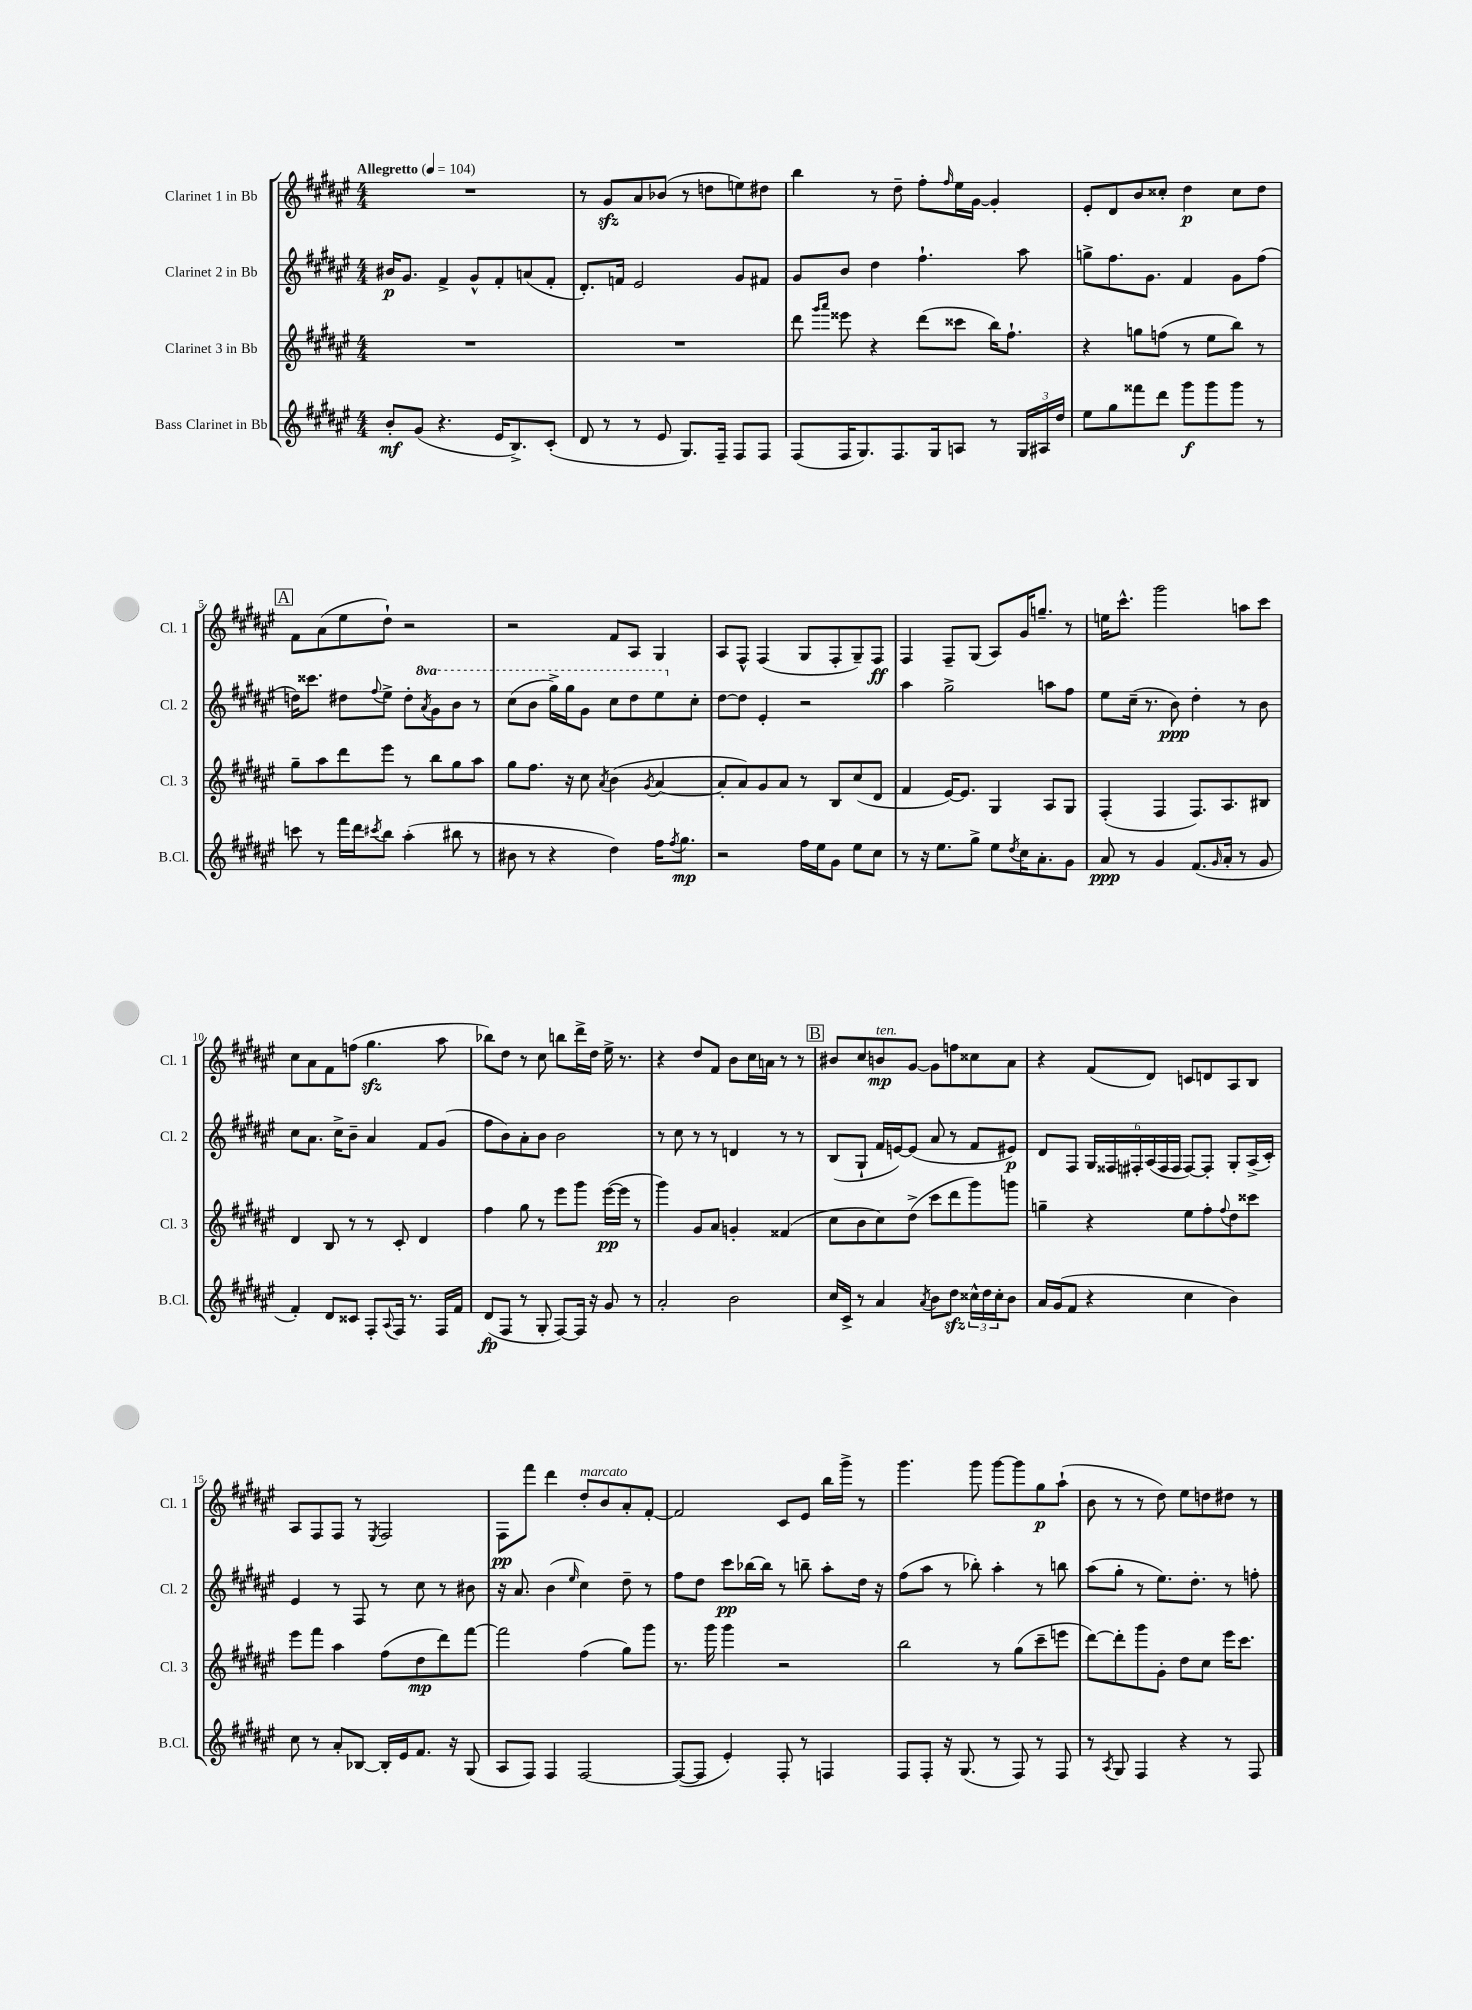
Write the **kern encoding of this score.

**kern	**kern	**kern	**kern
*staff4	*staff3	*staff2	*staff1
*clefG2	*clefG2	*clefG2	*clefG2
*k[f#c#g#d#a#e#]	*k[f#c#g#d#a#e#]	*k[f#c#g#d#a#e#]	*k[f#c#g#d#a#e#]
*M4/4	*M4/4	*M4/4	*M4/4
*MM104	*MM104	*MM104	*MM104
8b'	1r	16b#	1r
.	.	8.g#	.
(8g#	.	.	.
4.r	.	4f#^	.
.	.	8g#^^	.
16e#	.	8f#'	.
8.B^)	.	.	.
.	.	(8a	.
(8c#'	.	8f#'	.
=	=	=	=
8d#	1r	8.d#')	8r
8r	.	.	8g#
.	.	16f	.
8r	.	2e#	8a#
8e#	.	.	(8b-
8.G#)	.	.	8r
.	.	.	8dd
16F#~	.	.	.
8F#	.	8g#	8ee)
8F#	.	8f#	8dd#
=	=	=	=
(8F#	8ddd#	8g#	4bb
.	16qqggg#	.	.
.	16qqaaa#	.	.
16F#	8eee##	8b	.
8.G#)	.	.	.
.	4r	4dd#	8r
8.F#	.	.	8dd#~
.	(8ddd#	4.ff#`	8ff#'
16G#	.	.	.
.	.	.	16qqff#
8A	8ccc##	.	16ee#
.	.	.	[16g#
8r	16bb)	.	4g#']
.	8.ff#`	.	.
24G#	.	8aa#	.
24A#	.	.	.
24dd#	.	.	.
=	=	=	=
8ee#	4r	8gg^	8e#'
8gg#	.	8.ff#	8d#
8fff##	8gg	.	8b
.	.	8.g#	.
8ddd#	(8ff	.	8cc##'
8ggg#	8r	4f#	4dd#
8ggg#	8ee#	.	.
8ggg#	8bb)	8g#	8cc##
8r	8r	(8ff#	8dd#
=	=	=	=
8ccc	8gg#~	16dd)	8f#
.	.	8.ccc##	.
8r	8aa#	.	(8a#
16fff#	8ddd#	8dd#	8ee#
16ddd#	.	.	.
8qccc#	.	8qqff#	.
8bb	8eee#	8ee#^	8dd#`)
(4aa#'	8r	8dd#'	2r
.	.	8qaa#	.
.	8bb	8gg#	.
8bb#	8gg#	8bb	.
8r	8aa#	8r	.
=	=	=	=
8b#	8gg#	(8ccc#	2r
8r	8.ff#	8bb	.
4r	.	16ggg#^)	.
.	16r	16ggg#	.
.	8cc#	8gg#	.
.	8qa#	.	.
4dd#)	(4b	8ccc#	8f#
.	.	8ddd#	8A#
.	8qg#	.	.
16ff#	[4a#	8eee#	4G#
8qff#	.	.	.
8.gg#	.	.	.
.	.	8cc#'	.
=	=	=	=
2r	8a#']	[8dd#	8A#
.	8a#)	8dd#]	8F#^^
.	8g#	4e#'	(4F#
.	8a#	.	.
16ff#	8r	2r	8G#
16ee#	.	.	.
8g#	8B	.	8F#'
8ee#	(8cc#	.	8G#~)
8cc#	8d#	.	8F#
=	=	=	=
8r	4f#	4aa#	4F#
16r	.	.	.
8.ee#	.	.	.
.	[16e#)	2gg#^	8F#~
.	8.e#]	.	.
8gg#^	.	.	(8G#
8ee#	4G#	.	8A#)
8qdd#	.	.	.
16cc#	.	.	16g#
8.a#'	.	.	8.gg~
.	8A#	8aa	.
8g#	8G#	8ff#	8r
=	=	=	=
8a#	(4F#'	8ee#	16ee
.	.	.	8.ccc#^^
8r	.	(16cc#~	.
.	.	8.r	.
4g#	4F#	.	2ggg#
.	.	8b)	.
(8.f#	8.F#)	4dd#'	.
16qqg#	.	.	.
16a#'	8.A#	.	.
8r	.	8r	8aa
8g#	8B#	8b	8ccc#
=	=	=	=
4f#')	4d#	8cc#	8cc#
.	.	8.a#	8a#
8d#	8B	.	8f#
.	.	16cc#^	.
8c##	8r	8b~	(8ff
8F#'	8r	4a#	4.gg#
8qqA#	.	.	.
16F#	8c#'	.	.
8.r	.	.	.
.	4d#	8f#	.
16F#	.	(8g#	8aa#
16f#	.	.	.
=	=	=	=
(8d#	4ff#	8ff#	8bb-)
8F#	.	8b)	8dd#
8r	8gg#	8a#'	8r
8G#'	8r	8b	8cc#
[8F#)	8eee#	2b	8bb
16F#]	8ggg#	.	16ddd#^
16r	.	.	16dd#
8g#	([16eee#	.	16ee#^
.	16eee#]	.	8.r
8r	8r	.	.
=	=	=	=
2a#'	4ggg#)	8r	4r
.	.	8cc#	.
.	8g#	8r	8dd#
.	8a#	8r	8f#
2b	4g'	4d	8b
.	.	.	16cc#
.	.	.	16a
.	(4f##	8r	8r
.	.	8r	8r
=	=	=	=
16cc#	8cc#	(8B	8b#
16c#^	.	.	.
8r	8b	8G#`	8cc#
4a#	8cc#)	16f#	8b
.	.	[16e)	.
.	(8dd#^	(8e]	[8g#
8qa#	.	.	.
8b	8ccc#	8a#	8g#]
8dd#	8ddd#	8r	8ff
24cc##^^	8ggg#)	8f#	8cc##
24dd#	.	.	.
24cc##'	.	.	.
8b	8ggg	8e#)	8a#
=	=	=	=
16a#	4gg~	8d#	4r
(16g#	.	.	.
8f#	.	8F#	.
4r	4r	24G#	(8f#
.	.	24F##	.
.	.	24F#'	.
.	.	(24A#	8d#)
.	.	24F#	.
.	.	24F#	.
4cc#	8ee#	[8F#)	8c
.	8ff#'	8F#']	8d
.	8qqff#	.	.
4b)	8dd#	8G#'	8A#
.	8ccc##	(16A#^	8B
.	.	16c#')	.
=	=	=	=
8cc#	8eee#	4e#	8A#
8r	8fff#	.	8F#
8a#'	4aa#	8r	8F#
[8B-	.	8F#	8r
.	.	.	8qE#
16B-']	(8ff#	8r	2F#
16e#	.	.	.
8.f#	8dd#	8cc#	.
.	8ddd#)	8r	.
16r	.	.	.
(8G#	[8fff#	8b#	.
=	=	=	=
8A#	2fff#]	16r	8F#
.	.	8.a#	.
8F#)	.	.	8fff#
4F#	.	(4b	4ddd#
.	.	16qqee#	.
[2F#	(4ff#	4cc#)	8dd#'
.	.	.	8b
.	8gg#)	8dd#~	8a#'
.	8ggg#	8r	[8f#'
=	=	=	=
(8F#_	8.r	8ff#	2f#]
8F#]	.	8dd#	.
.	16ggg#	.	.
4e#')	4ggg#	8ccc#	.
.	.	[16bb-	.
.	.	16bb-]	.
8F#'	2r	8r	8c#
8r	.	8bb~	8e#
4F	.	8aa#'	16bb
.	.	.	16ggg#^
.	.	16dd#	8r
.	.	16r	.
=	=	=	=
8F#	2bb	(8ff#	4.ggg#
8F#'	.	8aa#	.
16r	.	8r	.
(8.G#	.	.	.
.	.	8bb-')	8ggg#
8r	8r	4aa#'	[8ggg#
8F#)	(8gg#	.	8ggg#]
8r	8ccc#~	8r	8gg#
8F#	8eee	8bb	(8aa#`
=	=	=	=
8r	[8ddd#)	(8aa#	8b
8qA#	.	.	.
8G#	8ddd#']	8gg#'	8r
4F#	8ggg#	8r	8r
.	8g#'	8.ee#)	8dd#)
4r	8dd#	.	8ee#
.	.	8.dd#'	.
.	8cc#	.	8dd
8r	16eee#	8r	8dd#
.	8.ccc#	.	.
8F#	.	8ff'	8r
==	==	==	==
*-	*-	*-	*-
